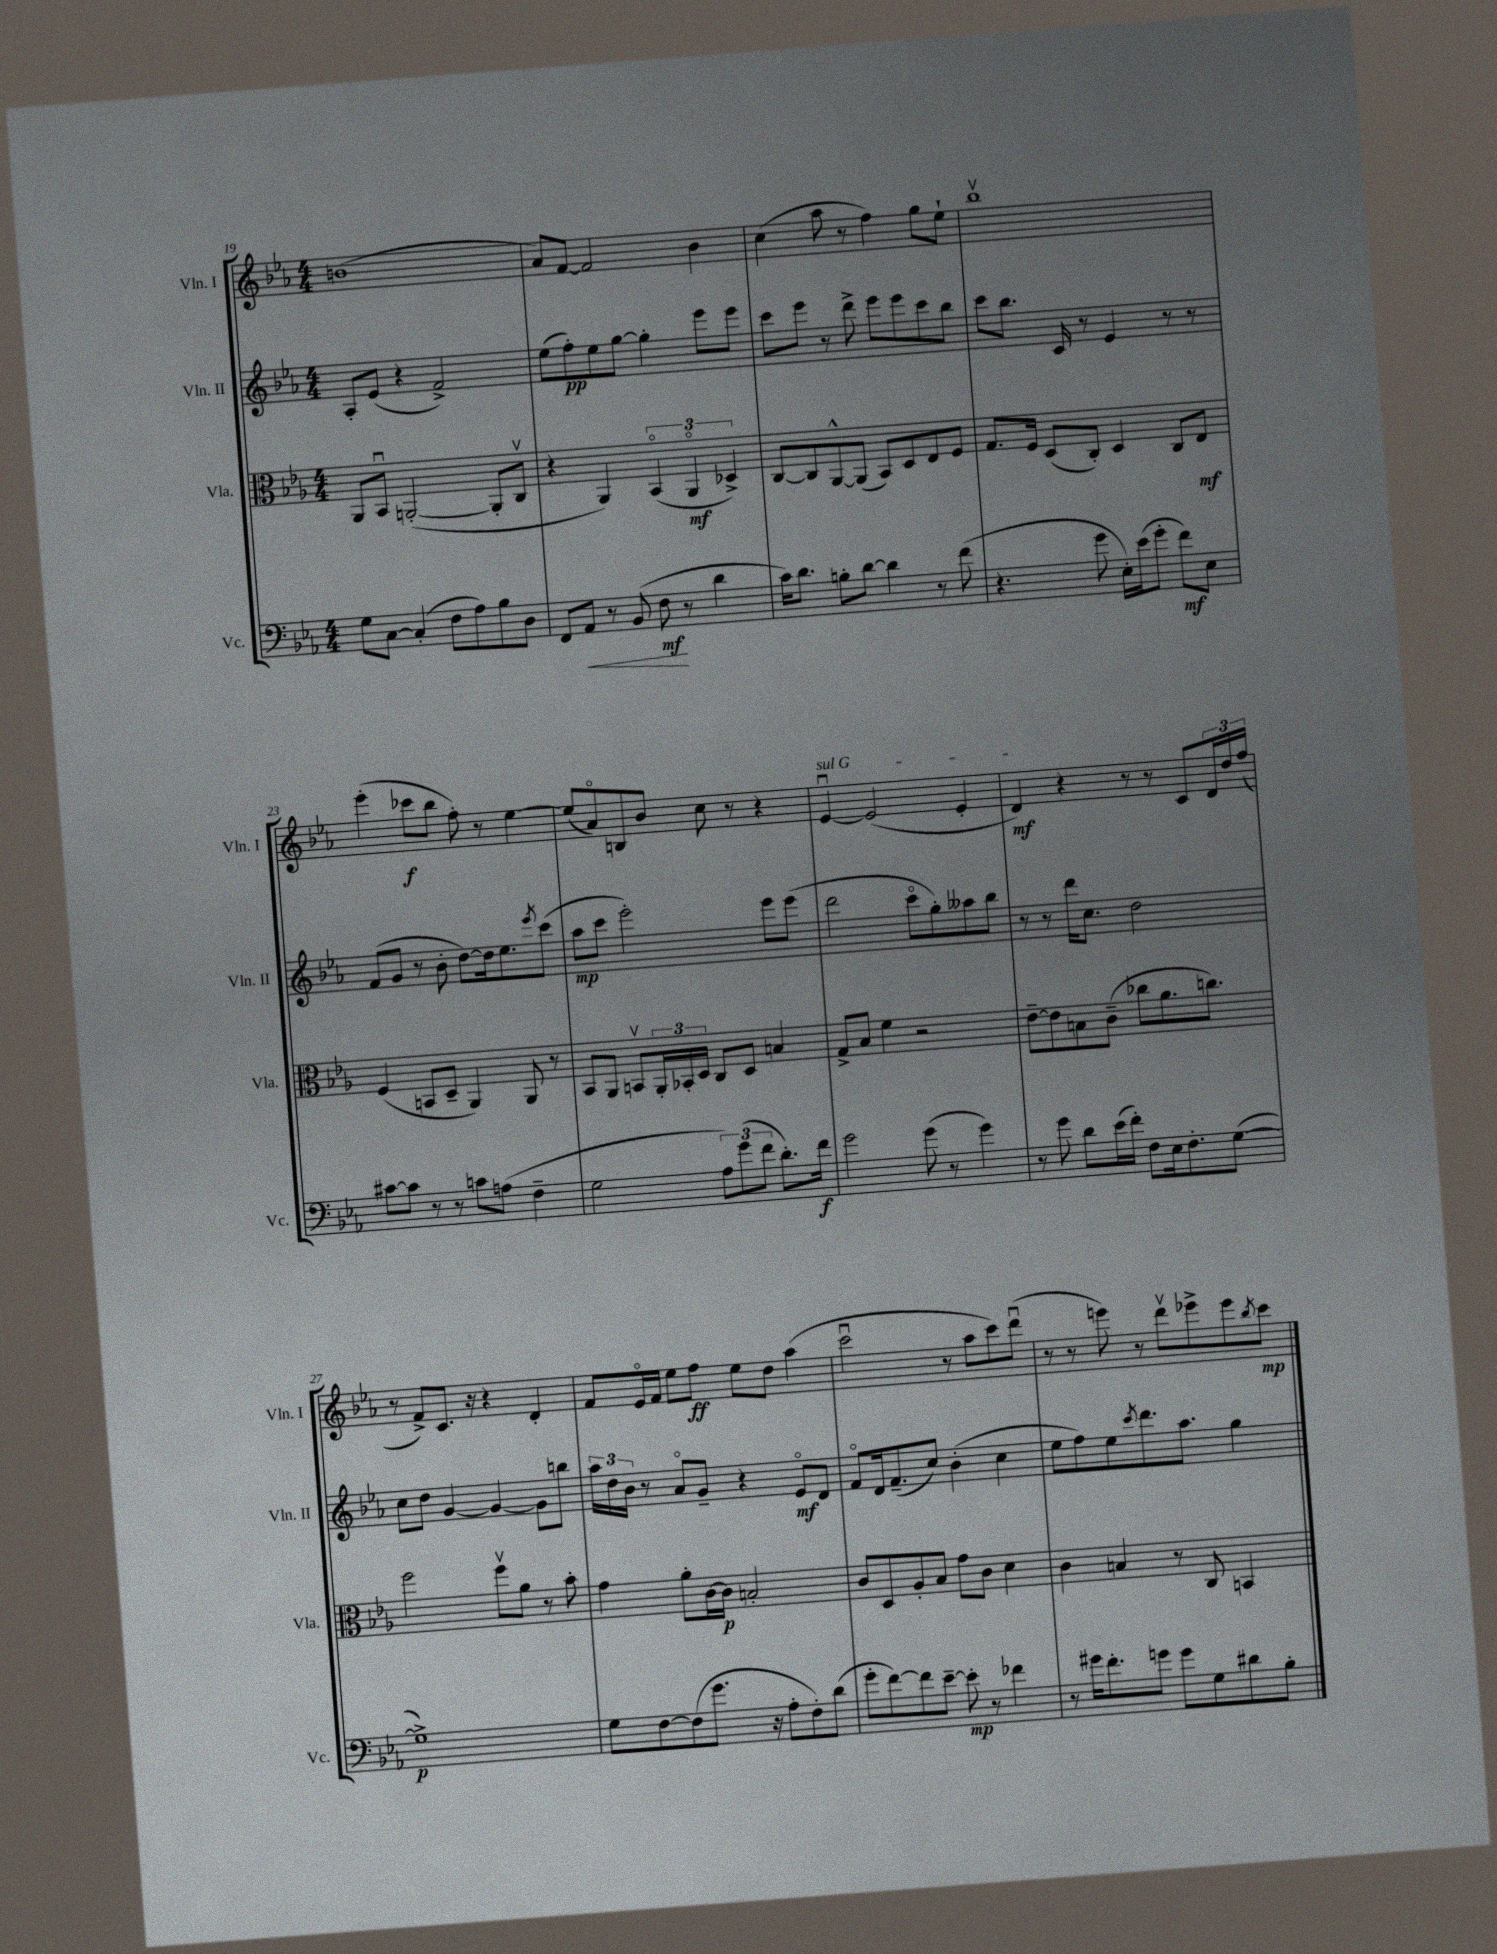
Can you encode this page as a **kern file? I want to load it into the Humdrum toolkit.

**kern	**dynam	**kern	**dynam	**kern	**dynam	**kern	**dynam
*part4	*part4	*part3	*part3	*part2	*part2	*part1	*part1
*staff4	*staff4	*staff3	*staff3	*staff2	*staff2	*staff1	*staff1
*I"Vc.	*	*I"Vla.	*	*I"Vln. II	*	*I"Vln. I	*
*I'Vc.	*	*I'Vla.	*	*I'Vln. II	*	*I'Vln. I	*
*clefF4	*	*clefC3	*	*clefG2	*	*clefG2	*
*k[b-e-a-]	*	*k[b-e-a-]	*	*k[b-e-a-]	*	*k[b-e-a-]	*
*M4/4	*	*M4/4	*	*M4/4	*	*M4/4	*
=19	=19	=19	=19	=19	=19	=19	=19
8G\L	.	8AA-/L	.	8A-'/L	.	(1bn	.
[8C\J	.	8BB-u/J	.	(8e-/J	.	.	.
(4C'/]	.	([2AAn'/	.	4r	.	.	.
8F\L	.	.	.	2f^/)	.	.	.
8A-\)	.	.	.	.	.	.	.
8B-\	.	8AA'/L]	.	.	.	.	.
8D\J	.	8Cv/J	.	.	.	.	.
=20	=20	=20	=20	=20	=20	=20	=20
8FF/L	.	4r	.	(8ee-\L	.	8a-/L)	.
!	!LO:HP:b	!	!	!	!	!	!
8AA-/J	<	.	.	8ff'\)	pp	[8f/J	.
8r	.	4AA-/)	.	8ee-\	.	2f/]	.
(8BB-/	.	.	.	[8gg\J	.	.	.
8F\	mf	(6BB-/	.	4gg'\]	.	.	.
8r	[	.	.	.	.	.	.
.	.	6AA-/	mf	.	.	.	.
4d\	.	.	.	8eee-\L	.	4b-\	.
.	.	6D-X^/)	.	.	.	.	.
.	.	.	.	8eee-\J	.	.	.
=21	=21	=21	=21	=21	=21	=21	=21
16c\KL)	.	[8C/L	.	8ccc\L	.	(4cc\	.
8.d\J	.	.	.	.	.	.	.
.	.	8C/]	.	8eee-\J	.	.	.
8Bn'\L	.	[8AA-^^/	.	8r	.	8aa-\	.
[8d\J	.	(8AA-/J]	.	8ddd^\	.	8r	.
4d\]	.	8BB-/L)	.	8eee-\L	.	4ff\)	.
.	.	8D/	.	8eee-\	.	.	.
8r	.	8E-/	.	8ccc\	.	8gg\L	.
(8f\	.	8F/J	.	8bb-\J	.	8ee-`\J	.
=22	=22	=22	=22	=22	=22	=22	=22
4.r	.	8.G/L	.	8ccc\L	.	1bb-v	.
.	.	.	.	8.bb-\J	.	.	.
.	.	16F/Jk	.	.	.	.	.
.	.	(8D/L	.	.	.	.	.
.	.	.	.	16c/	.	.	.
8g\	.	8C'/J)	.	8r	.	.	.
16E-'\LL)	.	4D/	.	4e-/	.	.	.
(16e-\J	.	.	.	.	.	.	.
8g'\J	.	.	.	.	.	.	.
8f\L)	mf	8C/L	.	8r	.	.	.
8E-\J	.	8E-/J	mf	8r	.	.	.
!!LO:LB:g=z
=23	=23	=23	=23	=23	=23	=23	=23
[8c#X\L	.	(4F/	.	(8f/L	.	(4eee-'\	.
8c#\J]	.	.	.	8g/J	.	.	.
8r	.	8BBn/L	.	8r	.	8ccc-X\L	f
8r	.	8D~/J	.	8b-'\	.	8bb-\J	.
8cn\L	.	4AA-/)	.	[8dd\L)	.	8ff'\)	.
(8An\J	.	.	.	16dd\k]	.	8r	.
.	.	.	.	8.ee-\	.	.	.
4F~\	.	8AA-/	.	.	.	[4ee-\	.
.	.	.	.	8qeee-/	.	.	.
.	.	8r	.	(8ccc\J	.	.	.
=24	=24	=24	=24	=24	=24	=24	=24
2G\	.	8BB-/L	.	8aa-\L	mp	(8ee-/L]	.
.	.	8AA-/J	.	8ccc\J	.	8a-/)	.
.	.	8BBnv/L	.	2eee-'\)	.	8Bn/	.
.	.	24AA-'/L	.	.	.	8b-/J	.
.	.	24BB-X'/	.	.	.	.	.
.	.	24D/JJ	.	.	.	.	.
12A-\L)	.	8C/L	.	.	.	8cc\	.
(12g\	.	.	.	.	.	.	.
.	.	8D/J	.	.	.	8r	.
12f\J	.	.	.	.	.	.	.
8.d'\L)	.	4Bn/	.	8eee-\L	.	4r	.
.	.	.	.	(8eee-\J	.	.	.
16f\Jk	f	.	.	.	.	.	.
=25	=25	=25	=25	=25	=25	=25	=25
!	!	!	!	!	!	!LO:TX:a:i:t=sul G	!
2g\	.	8G^/L	.	2ddd\	.	[4e-u/	.
.	.	8B-/J	.	.	.	.	.
.	.	4f\	.	.	.	(2e-/]	.
(8g\	.	2r	.	8ccc\L	.	.	.
8r	.	.	.	8gg'\)	.	.	.
4g\)	.	.	.	8aa--X\	.	4e-'/	.
.	.	.	.	8bb-\J	.	.	.
=26	=26	=26	=26	=26	=26	=26	=26
8r	.	[8e-~\L	.	8r	.	4d/)	mf
8g\	.	8e-\]	.	8r	.	.	.
8d\L	.	8Bn\	.	16ddd\KL	.	4r	.
.	.	.	.	8.cc\J	.	.	.
(16e-\L	.	(8c~\J	.	.	.	.	.
16f'\JJ)	.	.	.	.	.	.	.
8F\L	.	8cc-X\L	.	2dd\	.	8r	.
16E-\k	.	8.a-\	.	.	.	8r	.
8.F'\	.	.	.	.	.	.	.
.	.	.	.	.	.	8c/L	.
.	.	8.ccn\J)	.	.	.	.	.
([8G\J	.	.	.	.	.	24d/L	.
.	.	.	.	.	.	24dd/	.
.	.	.	.	.	.	(24ff/JJ	.
!!LO:LB:g=z
=27	=27	=27	=27	=27	=27	=27	=27
1G^])	p	2ff\	.	8cc\L	.	8r	.
.	.	.	.	8dd\J	.	8f^/L)	.
.	.	.	.	[4g/	.	8.c/J	.
.	.	.	.	.	.	16r	.
.	.	8ffv\L	.	4g/_	.	4r	.
.	.	8a-\J	.	.	.	.	.
.	.	8r	.	8g\L]	.	4d'/	.
.	.	8b-'\	.	8bbn\J	.	.	.
=28	=28	=28	=28	=28	=28	=28	=28
8G\L	.	4g\	.	24aa-\LL	.	8f/L	.
.	.	.	.	24dd\	.	.	.
.	.	.	.	24b-\JJ	.	.	.
[8F\	.	.	.	8r	.	16e-/L	.
.	.	.	.	.	.	16f/JJ	.
(8F\]	.	8a-'\L	.	8a-/L	.	8ee-\L	.
8.g\J	.	[16c\L	.	8g~/J	.	8ff\J	ff
.	.	16c\JJ]	p	.	.	.	.
.	.	2Bn'/	.	4r	.	8ee-\L	.
16r	.	.	.	.	.	.	.
8A-'\L	.	.	.	.	.	8dd\J	.
8F'\)	.	.	.	8e-/L	mf	(4aa-\	.
(8d\J	.	.	.	8d/J	.	.	.
=29	=29	=29	=29	=29	=29	=29	=29
8g'\L	.	8c/L	.	8f/L	.	2cccu\	.
[8f\)	.	8D/	.	16d/k	.	.	.
.	.	.	.	(8.f~/	.	.	.
8f\]	.	8A-'/	.	.	.	.	.
[8e-~\J	.	8B-/J	.	8cc/J)	.	.	.
8e-'\]	mp	8g\L	.	(4b-'\	.	8r	.
8r	.	8c\J	.	.	.	8aa-\L	.
4f-X\	.	4d\	.	4cc\	.	8ccc\)	.
.	.	.	.	.	.	(8dddu\J	.
=30	=30	=30	=30	=30	=30	=30	=30
8r	.	4c\	.	8ee-\L	.	8r	.
16g#X\KL	.	.	.	8ff\)	.	8r	.
8.f'\	.	.	.	.	.	.	.
.	.	4Bn/	.	8ee-\	.	8eeen\)	.
.	.	.	.	8qccc/	.	.	.
8gn\J	.	.	.	8.ddd\	.	8r	.
8g\L	.	8r	.	.	.	8dddv\L	.
.	.	.	.	8.aa-\J	.	.	.
8G\	.	8C/	.	.	.	8eee-X^\	.
8d#X\	.	4BBn/	.	4gg\	.	8eee-\	.
.	.	.	.	.	.	8qbb-/	.
8B-'\J	.	.	.	.	.	8ccc\J	mp
==	==	==	==	==	==	==	==
*-	*-	*-	*-	*-	*-	*-	*-
